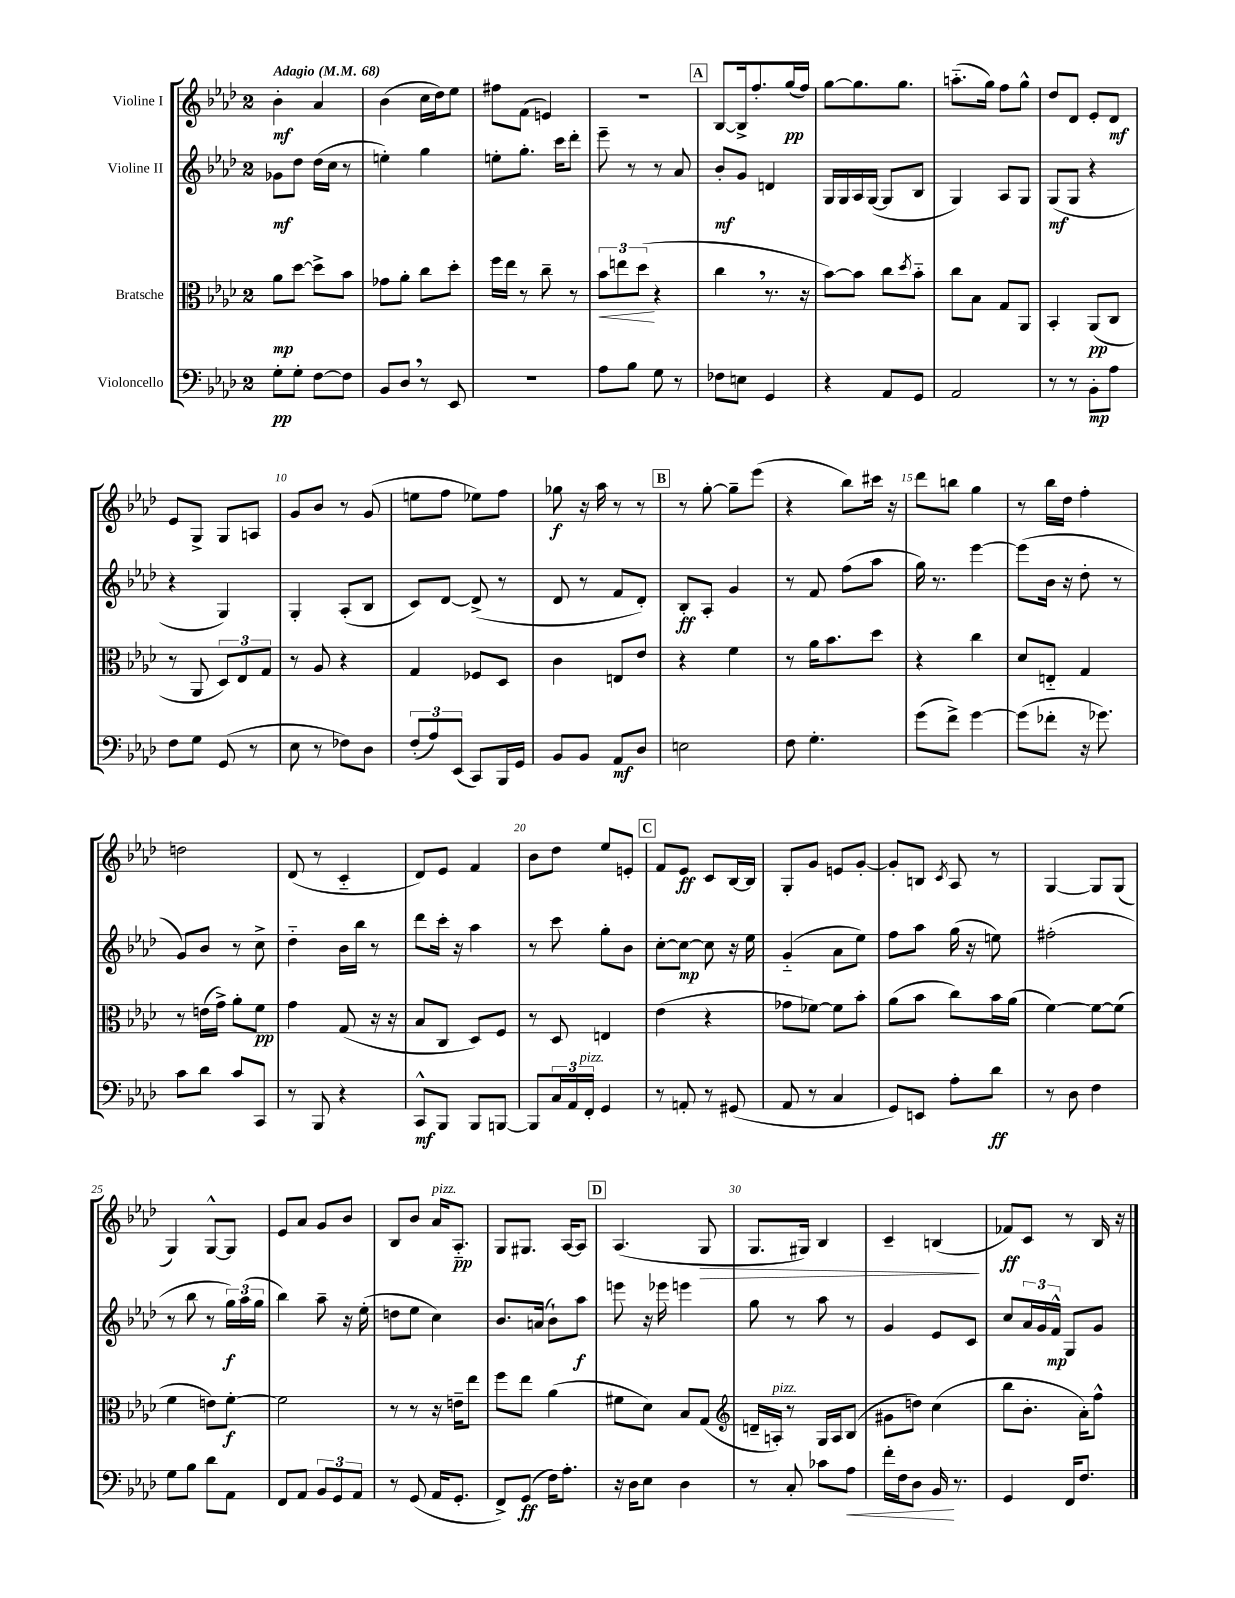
<<
\new StaffGroup <<
\new Staff = "s0" \with { instrumentName = "Violine I" } {
    \clef treble \key aes \major \once \override Staff.TimeSignature.style = #'single-digit \time 2/4 \tempo "Adagio" 4 = 68
    bes'4-.\mf aes'4 |
    bes'4( c''16 des''16) ees''8 |
    fis''8 f'8( e'4) |
    r2 |
    \mark \markup { \box "A" } bes8~ bes16-> f''8.-. g''16\pp( f''16) |
    g''8~ g''8. g''8. |
    a''8.-_( g''16) f''8 g''8-^ |
    des''8 des'8 ees'8-. des'8\mf |
    ees'8 g8-> g8 a8 |
    g'8 bes'8 r8 g'8( |
    e''8 f''8 ees''8) f''8 |
    ges''8\f r16 aes''16 r8 r8 |
    \mark \markup { \box "B" } r8 g''8~-. g''8-- ees'''8( |
    r4 bes''8) cis'''16 r16 |
    des'''8 b''8 g''4 |
    r8 bes''16 des''16 f''4-. |
    d''2 |
    des'8( r8 c'4-_ |
    des'8) ees'8 f'4 |
    bes'8 des''8 ees''8 e'8-. |
    \mark \markup { \box "C" } f'8 ees'8\ff c'8 bes16~ bes16 |
    g8-. g'8 e'8 g'8~-. |
    g'8-. b8 \acciaccatura { c'8 } aes8 r8 |
    g4~ g8 g8( |
    g4) g8~-^ g8 |
    ees'8 aes'8 g'8 bes'8 |
    bes8 bes'8 aes'16^\markup { \italic "pizz." } aes8.-_\pp |
    g8 gis8. aes16~ aes8 |
    \mark \markup { \box "D" } aes4.( g8\> |
    g8. gis16) bes4 |
    c'4-- b4\!( |
    fes'8\ff) c'8 r8 bes16 r16 \bar "|." |
}
\new Staff = "s1" \with { instrumentName = "Violine II" } {
    \clef treble \key aes \major \once \override Staff.TimeSignature.style = #'single-digit \time 2/4
    ges'8\mf des''8 des''16( c''16 r8 |
    e''4-.) g''4 |
    e''8-. g''8.-. c'''16 des'''8-. |
    ees'''8-- r8 r8 aes'8 |
    \mark \markup { \box "A" } bes'8-.\mf g'8 d'4 |
    g16 g16 aes16 g16~( g8 bes8 |
    g4) aes8 g8 |
    g8\mf( g8 r4 |
    r4 g4) |
    g4-. aes8-.( bes8 |
    c'8) des'8~ des'8->( r8 |
    des'8 r8 f'8 des'8-.) |
    \mark \markup { \box "B" } bes8-.\ff aes8-. g'4 |
    r8 f'8 f''8( aes''8 |
    g''16) r8. ees'''4~ |
    ees'''8( bes'16 r16 des''8-. r8 |
    g'8) bes'8 r8 c''8-> |
    des''4-_ bes'16 bes''16 r8 |
    des'''8 c'''16-. r16 aes''4 |
    r8 c'''8 g''8-. bes'8 |
    \mark \markup { \box "C" } c''8~-. c''8~\mp c''8 r16 ees''16 |
    g'4-_( aes'8 ees''8) |
    f''8 aes''8 g''16( r16 e''8) |
    fis''2-.( |
    r8 bes''8 r8 \tuplet 3/2 { g''16\f) aes''16( g''16 } |
    bes''4) aes''8-- r16 ees''16-.( |
    d''8 ees''8 c''4) |
    bes'8. a'16( bes'8-!) aes''8\f |
    \mark \markup { \box "D" } e'''8 r16 ees'''16 e'''4 |
    g''8 r8 aes''8 r8 |
    g'4 ees'8 c'8 |
    c''8 \tuplet 3/2 { aes'16 g'16 f'16-^\mp } g8 g'8 \bar "|." |
}
\new Staff = "s2" \with { instrumentName = "Bratsche" } {
    \clef alto \key aes \major \once \override Staff.TimeSignature.style = #'single-digit \time 2/4
    aes'8\mp des''8~ des''8-> bes'8 |
    ges'8 aes'8-. c''8 des''8-. |
    f''16 ees''16 r8 c''8-- r8 |
    \tuplet 3/2 { bes'8\< e''8 des''8\!( } r4 |
    \mark \markup { \box "A" } c''4 \breathe r8. r16 |
    bes'8~) bes'8 c''8 \acciaccatura { des''8 } bes'8-_ |
    c''8 bes8 g8 aes,8 |
    bes,4-. aes,8\pp( c8 |
    r8 aes,8 \tuplet 3/2 { des8) ees8 g8 } |
    r8 aes8 r4 |
    g4 fes8 des8 |
    c'4 e8 ees'8 |
    \mark \markup { \box "B" } r4 f'4 |
    r8 aes'16 bes'8. des''8 |
    r4 c''4 |
    des'8 e8-_ g4 |
    r8 e'16( g'16->) aes'8-. f'8\pp |
    g'4 g8( r16 r16 |
    bes8 c8 des8) f8 |
    r8 des8 e4 |
    \mark \markup { \box "C" } ees'4( r4 |
    ges'8 fes'8~) fes'8 bes'8-. |
    aes'8( bes'8 c''8) bes'16 aes'16( |
    f'4~) f'8~ f'8( |
    f'4 e'8) f'8~-.\f |
    f'2 |
    r8 r8 r16 e'16-- ees''8 |
    f''8 ees''8 aes'4( |
    \mark \markup { \box "D" } fis'8 des'8) bes8 g8( |
    \clef treble d'16-- a16-.^\markup { \italic "pizz." }) r8 g16 a16 bes8( |
    gis'8 d''8) c''4( |
    bes''8 bes'8.-. aes'16-.) f''8-^ \bar "|." |
}
\new Staff = "s3" \with { instrumentName = "Violoncello" } {
    \clef bass \key aes \major \once \override Staff.TimeSignature.style = #'single-digit \time 2/4
    g8-.\pp g8-. f8~ f8 |
    bes,8 des8 \breathe r8 ees,8 |
    R2 |
    aes8 bes8 g8 r8 |
    \mark \markup { \box "A" } fes8 e8 g,4 |
    r4 aes,8 g,8 |
    aes,2 |
    r8 r8 bes,8-.\mp aes8 |
    f8 g8 g,8( r8 |
    ees8 r8 fes8) des8 |
    \tuplet 3/2 { f8-.( aes8) ees,8( } c,8) bes,,16 g,16 |
    bes,8 bes,8 aes,8\mf des8 |
    \mark \markup { \box "B" } e2 |
    f8 g4.-. |
    g'8( f'8->) g'4~ |
    g'8( fes'8-. r16 ges'8.) |
    c'8 des'8 c'8 c,8 |
    r8 bes,,8 r4 |
    c,8-^\mf bes,,8 bes,,8 b,,8~ |
    b,,8 \tuplet 3/2 { c16 aes,16 f,16-.^\markup { \italic "pizz." } } g,4 |
    \mark \markup { \box "C" } r8 a,8-. r8 gis,8( |
    aes,8 r8 c4 |
    g,8) e,8 aes8-. des'8\ff |
    r8 des8 f4 |
    g8 bes8 des'8 aes,8 |
    f,8 aes,8 \tuplet 3/2 { bes,8 g,8 aes,8 } |
    r8 g,8( aes,16 g,8.-. |
    f,8->) g,8\ff( f16) aes8.-. |
    \mark \markup { \box "D" } r16 des16 ees8 des4 |
    r8 c8-. ces'8 aes8\< |
    f'16-. f16 des8 bes,16\! r8. |
    g,4 f,16 f8. \bar "|." |
}
>>
>>
\layout { \context { \Score \override BarNumber.break-visibility = ##(#f #t #t) barNumberVisibility = #(every-nth-bar-number-visible 5) } }
